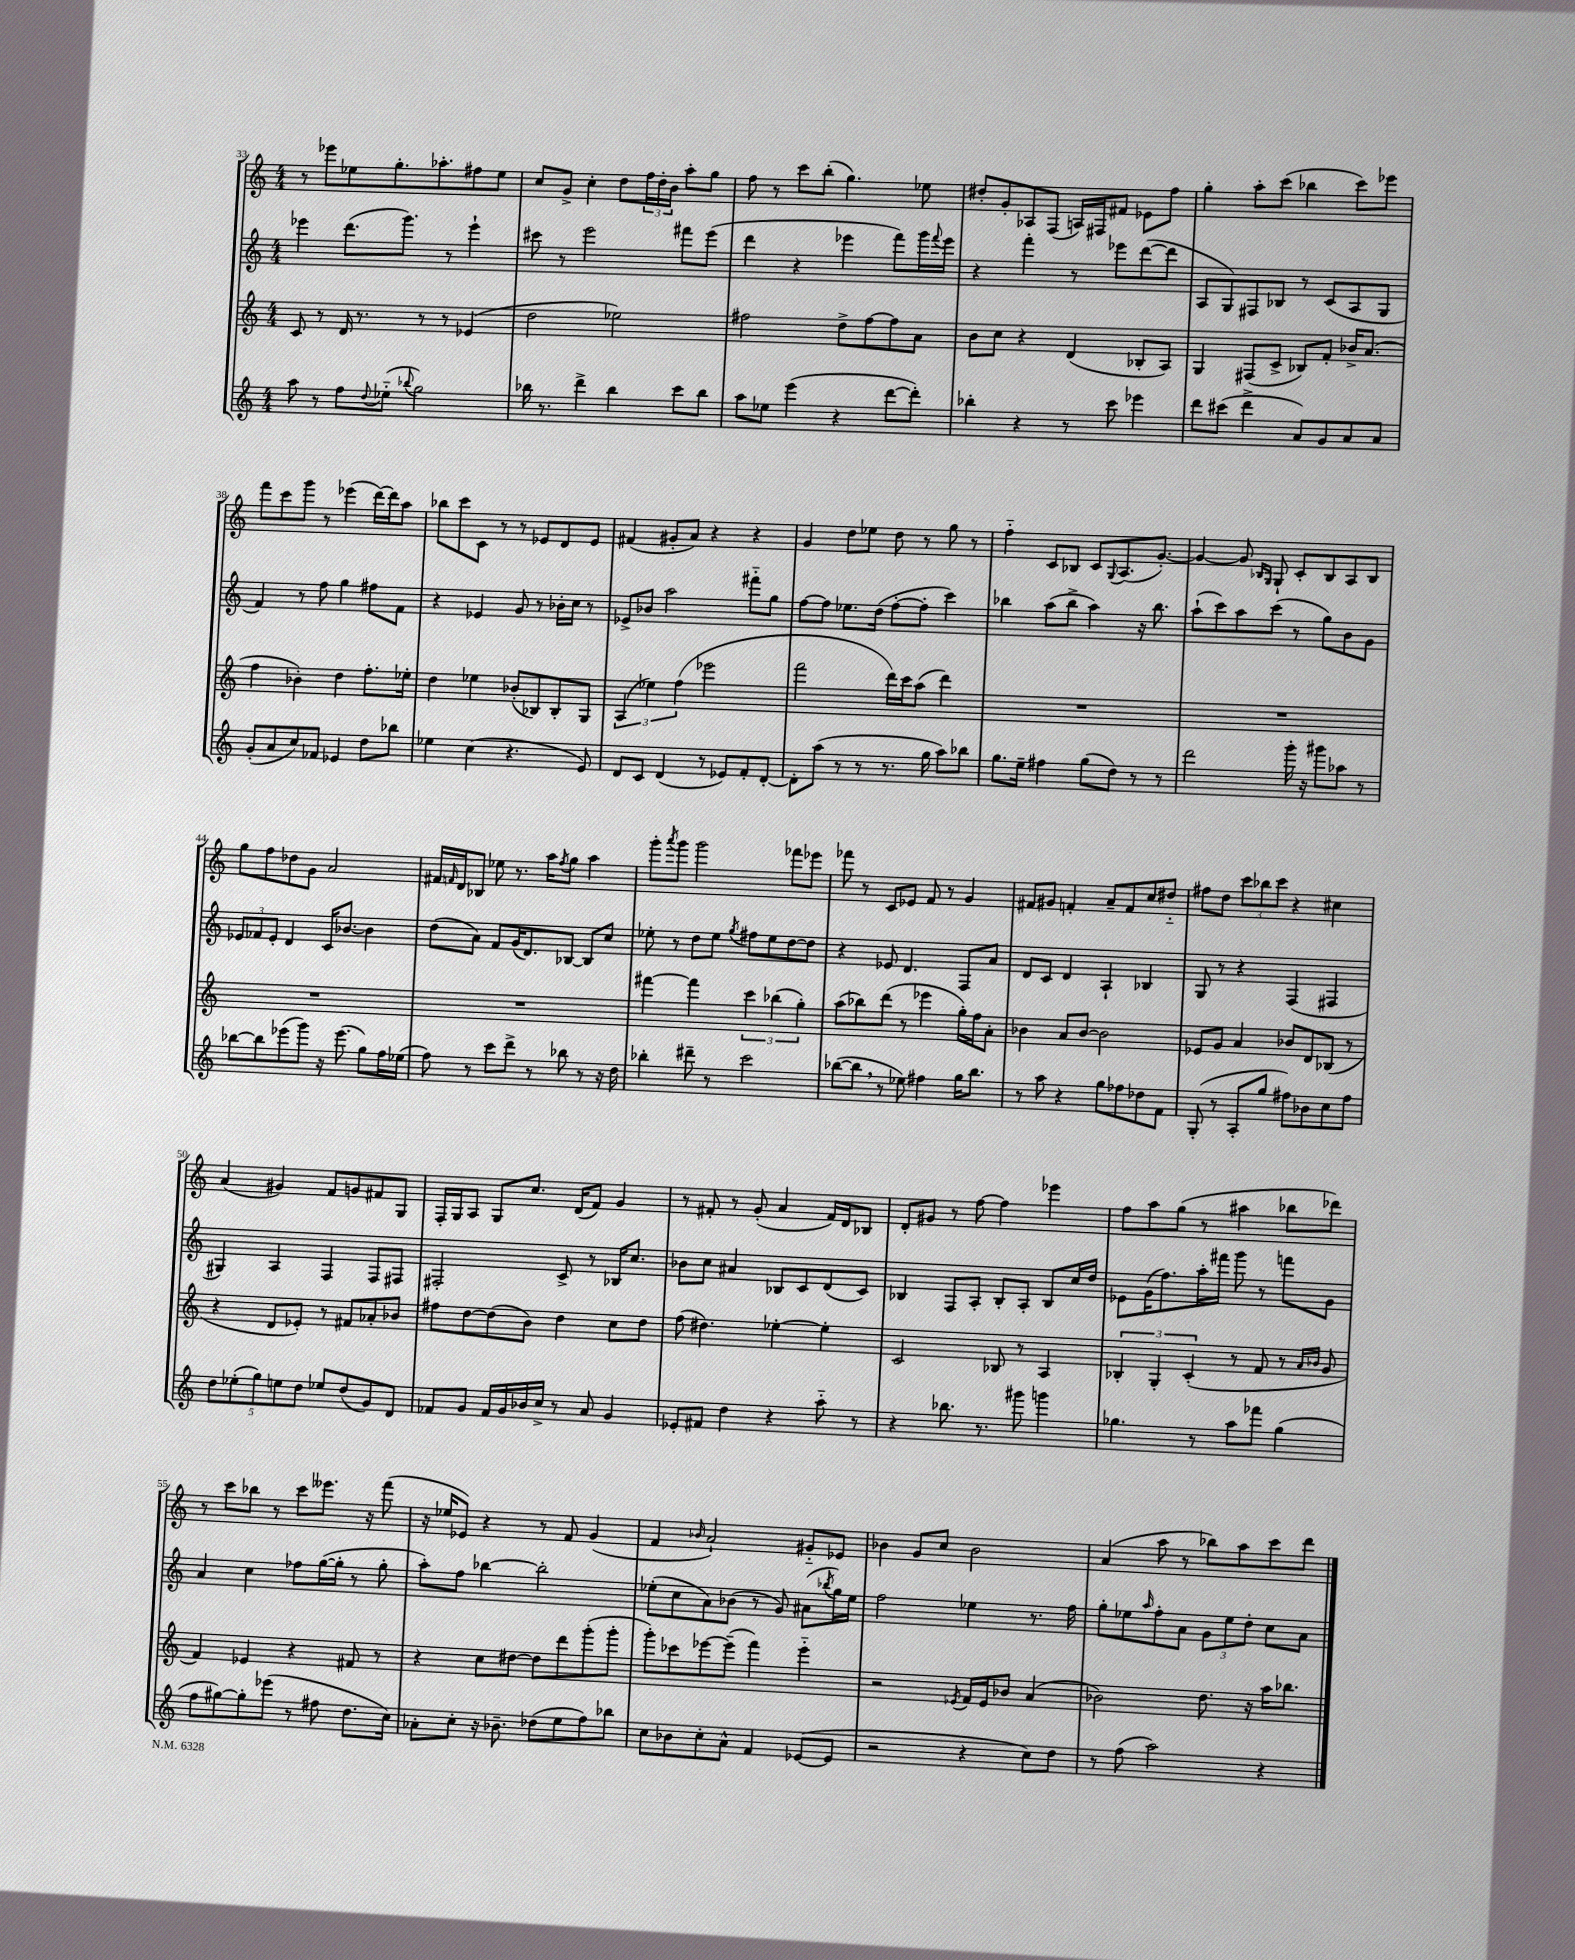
<<
\new StaffGroup <<
\new Staff = "s0" {
    \clef treble \key c \major \numericTimeSignature \time 4/4
    r8 ees'''8 ees''8 g''8.-. aes''8.-. fis''8 ees''8 |
    c''8 g'8-> c''4-. d''8 \tuplet 3/2 { f''16 d''16-. b'16 } a''8-. g''8 |
    f''8 r8 c'''8 b''8-.( g''4.) ees''8 |
    dis''8-. g'8-. aes8 f8( a16) fis16 fis'8 ees'8 f''8 |
    g''4-. a''8-. c'''8( bes''4 c'''8) ees'''8 |
    f'''8 c'''8 g'''8 r8 ees'''4( d'''16~) d'''16 a''8 |
    bes''8 c'''8 c'8 r8 r8 ees'8 d'8 ees'8 |
    fis'4( gis'8-. a'8) r4 r4 |
    g'4 d''8 ees''8 d''8 r8 g''8 r8 |
    f''4-_ c'8 bes8 c'8 \appoggiatura { g8 } a8.( g'8.~-.) |
    g'4~ g'8 \grace { bes16 g16 } g8-! c'8-. bes8 a8 bes8 |
    g''8 f''8 des''8 g'8 a'2 |
    fis'16 \grace { f'16 } d'16 bes8 ees''8 r8. a''16 \acciaccatura { f''8 } g''8 a''4 |
    g'''8-. \acciaccatura { a'''8 } g'''8 g'''2 fes'''8 ees'''8 |
    fes'''8 r8 c'8 ees'8 f'8 r8 g'4 |
    fis'8 gis'8 f'4-. a'8-- f'8 c''8 dis''8-_ |
    fis''8 d''8 \tuplet 3/2 { c'''8 bes''8 c'''8 } r4 cis''4 |
    a'4( gis'4) f'8 g'8 fis'8 g8 |
    f16-. g16 a8 g8 c''8. d'16( f'8) g'4 |
    r8 fis'8-. r8 g'8-.( a'4 fis'16) d'16 bes8 |
    d'8-. gis'8 r8 f''8~ f''4 ees'''4 |
    f''8 a''8 g''8( r8 ais''4 bes''8 des'''8) |
    r8 c'''8 bes''8 r8 c'''8 eeses'''8. r16 f'''8( |
    r16 ees''16 ees'8) r4 r8 f'8 g'4( |
    f'4 \grace { bes'16 } a'2-!) gis'8-_ ees'8 |
    bes'4 g'8 c''8 bes'2 |
    a'4( a''8 r8 bes''8) a''8 c'''8 d'''8 \bar "|." |
}
\new Staff = "s1" {
    \clef treble \key c \major \numericTimeSignature \time 4/4
    ees'''4 d'''8.( g'''8.) r8 ees'''4-! |
    cis'''8 r8 e'''2 fis'''8 e'''8( |
    d'''4 r4 ees'''4 f'''8) g'''16 \appoggiatura { f'''8 } ees'''16 |
    r4 f'''4-. r8 ees'''8 d'''8~( d'''8 |
    a8 g8) fis8 bes8 r8 c'8( a8 g8 |
    f'4) r8 f''8 g''4 fis''8 f'8 |
    r4 ees'4 g'8 r8 bes'16-. c''16 r8 |
    ees'8-> bes'8 a''2 fis'''8-_ g''8 |
    f''8~ f''8 ees''8. d''16( f''8~-. f''8-. c'''4) |
    bes''4 a''8( bes''8-> a''4) r16 bes''8. |
    a''8-!( c'''8) a''8 c'''8( r8 g''8) b'8 g'8 |
    \tuplet 3/2 { ees'8 fes'8 ees'8-. } d'4 c'16 bes'8.~ bes'4 |
    d''8( a'8) f'8 g'16( d'8.) bes8~ bes8 c''8 |
    ees''8-. r8 d''8 ees''8 \acciaccatura { g''8 } fis''8 ees''8 d''8~ d''8 |
    r4 ees'8 d'4. f8 a'8 |
    d'8 c'8 d'4 a4-! bes4 |
    g8 r8 r4 f4( fis4 |
    gis4) a4 f4 f8 fis8 |
    fis2-. c'8-> r8 bes16 c''8. |
    bes'8 c''8 ais'4 bes8 c'8 d'8( c'8) |
    bes4 f8 a8-. bes8-. a8-. bes8 c''16 d''16 |
    ees'8 g'16( f''8.) a''16-. fis'''16 g'''8 r8 f'''8 g'8 |
    a'4 c''4 fes''8 g''16~( g''16-. r8 g''8-. |
    a''8-.) f''8 bes''4~ bes''2-. |
    ees''8-.( c''8 a'8) bes'8( r8 g'8) ais'8( \acciaccatura { bes''8 } g''16) ees''16 |
    f''2 ees''4 r8. f''16 |
    g''8-. ees''8 \grace { a''16 } f''8-. a'8 \tuplet 3/2 { g'8 ees''8 d''8-. } c''8 a'8 \bar "|." |
}
\new Staff = "s2" {
    \clef treble \key c \major \numericTimeSignature \time 4/4
    c'8 r8 d'16 r8. r8 r8 ees'4( |
    d''2 ees''2) |
    fis''2 d''8-> fis''8~ fis''8 a'8 |
    b'8 c''8 r4 d'4( bes8-. a8) |
    g4 fis8( c'8-> bes8) f'8-. bes'16-> a'8.( |
    f''4 bes'4-.) d''4 f''8.-. ees''16-. |
    d''4 ees''4 bes'8-.( bes8) bes8-. g8 |
    \tuplet 3/2 { a4( ees''4) f''4( } ees'''2 |
    f'''2 d'''16) c'''16 a''8( d'''4) |
    R1 |
    R1 |
    R1 |
    R1 |
    fis'''4~ fis'''4 \tuplet 3/2 { c'''4 bes''4( g''4-.) } |
    a''8( bes''8) d'''8( r8 ees'''4 g''16-.) f''16 a'8-. |
    bes'4 a'8 bes'8~ bes'2 |
    ees'8 g'8 a'4 bes'8 d'8 bes8( r8 |
    r4 d'8 ees'8-.) r8 fis'8 aes'8-. bes'8 |
    fis''8 d''8~ d''8( b'8) d''4 c''8 d''8 |
    f''8( dis''4.) ees''4~-. ees''4-. |
    c'2 bes8 r8 a4 |
    \tuplet 3/2 { bes4-. g4-. c'4-.( } r8 f'8 r8 \grace { a'16 bes'16 } g'8 |
    f'4) ees'4 r4 fis'8 r8 |
    r4 c''8 dis''8~ dis''8 d'''8 g'''8-.( g'''8-. |
    g'''8-.) ces'''8 ees'''8~ ees'''8--( f'''4) ees'''4-_ |
    r2 \acciaccatura { ees'8 } f'16 ees'16 bes'8 a'4( |
    bes'2) d''8. r16 a''16 bes''8. \bar "|." |
}
\new Staff = "s3" {
    \clef treble \key c \major \numericTimeSignature \time 4/4
    a''8 r8 f''8 \appoggiatura { d''8 } ees''8-_( \appoggiatura { bes''8 } g''2) |
    bes''16 r8. d'''4-> bes''4 c'''8 bes''8 |
    a''8 ees''8 e'''4( r4 d'''8~ d'''8-.) |
    bes''4-. r4 r8 c'''8 ees'''4 |
    d'''8 cis'''8( d'''4-> a'8) g'8 a'8 a'8 |
    g'8-.( a'8 c''8) fes'8 ees'4 d''8 bes''8 |
    ees''4 c''4( r4. e'8) |
    d'8 c'8 d'4( r8 ees'8) f'8-. d'8~-. |
    d'8-. a''8( r8 r8 r8. g''16 a''8) bes''8 |
    g''8. e''16-- fis''4 g''8( d''8) r8 r8 |
    d'''2 g'''16-. r16 gis'''8 aes''8 r8 |
    bes''8~ bes''8 ees'''8( g'''8) r16 ees'''8.( g''8) f''16 ees''16( |
    f''8) r8 c'''8 d'''8-> r8 bes''8 r8 r16 d''16 |
    bes''4-. dis'''8-- r8 c'''2 |
    bes''8~( bes''8 \breathe r8 ees''8) fis''4 g''16 bes''8. |
    r8 a''8 r4 g''8 fes''8 des''8 f'8 |
    g8-.( r8 a8-. g''8 fis''8) bes'8 c''8 fis''8 |
    \tuplet 5/4 { d''8 ees''8-.( g''8) e''8 d''8 } ees''8 d''8( g'8) d'8 |
    fes'8 g'8 fes'16 g'16 bes'16 c''16-> r8 a'8 g'4 |
    ees'8-. fis'8 d''4 r4 a''8-_ r8 |
    r4 bes''8. r8. gis'''8 g'''4 |
    ges''4. r8 a''8 fes'''8 ges''4( |
    f''8 gis''8~) gis''8-. ees'''8( r8 fis''8 d''8. c''16) |
    aes'8-. c''8-. r16 bes'8.-- des''8( e''8 f''8) bes''8 |
    c''8 bes'8 c''8-. a'8-^ f'4 ees'8~( ees'8 |
    r2 r4 c''8) d''8 |
    r8 f''8( a''2) r4 \bar "|." |
}
>>
>>
\layout { \context { \Score currentBarNumber = #33 } }
